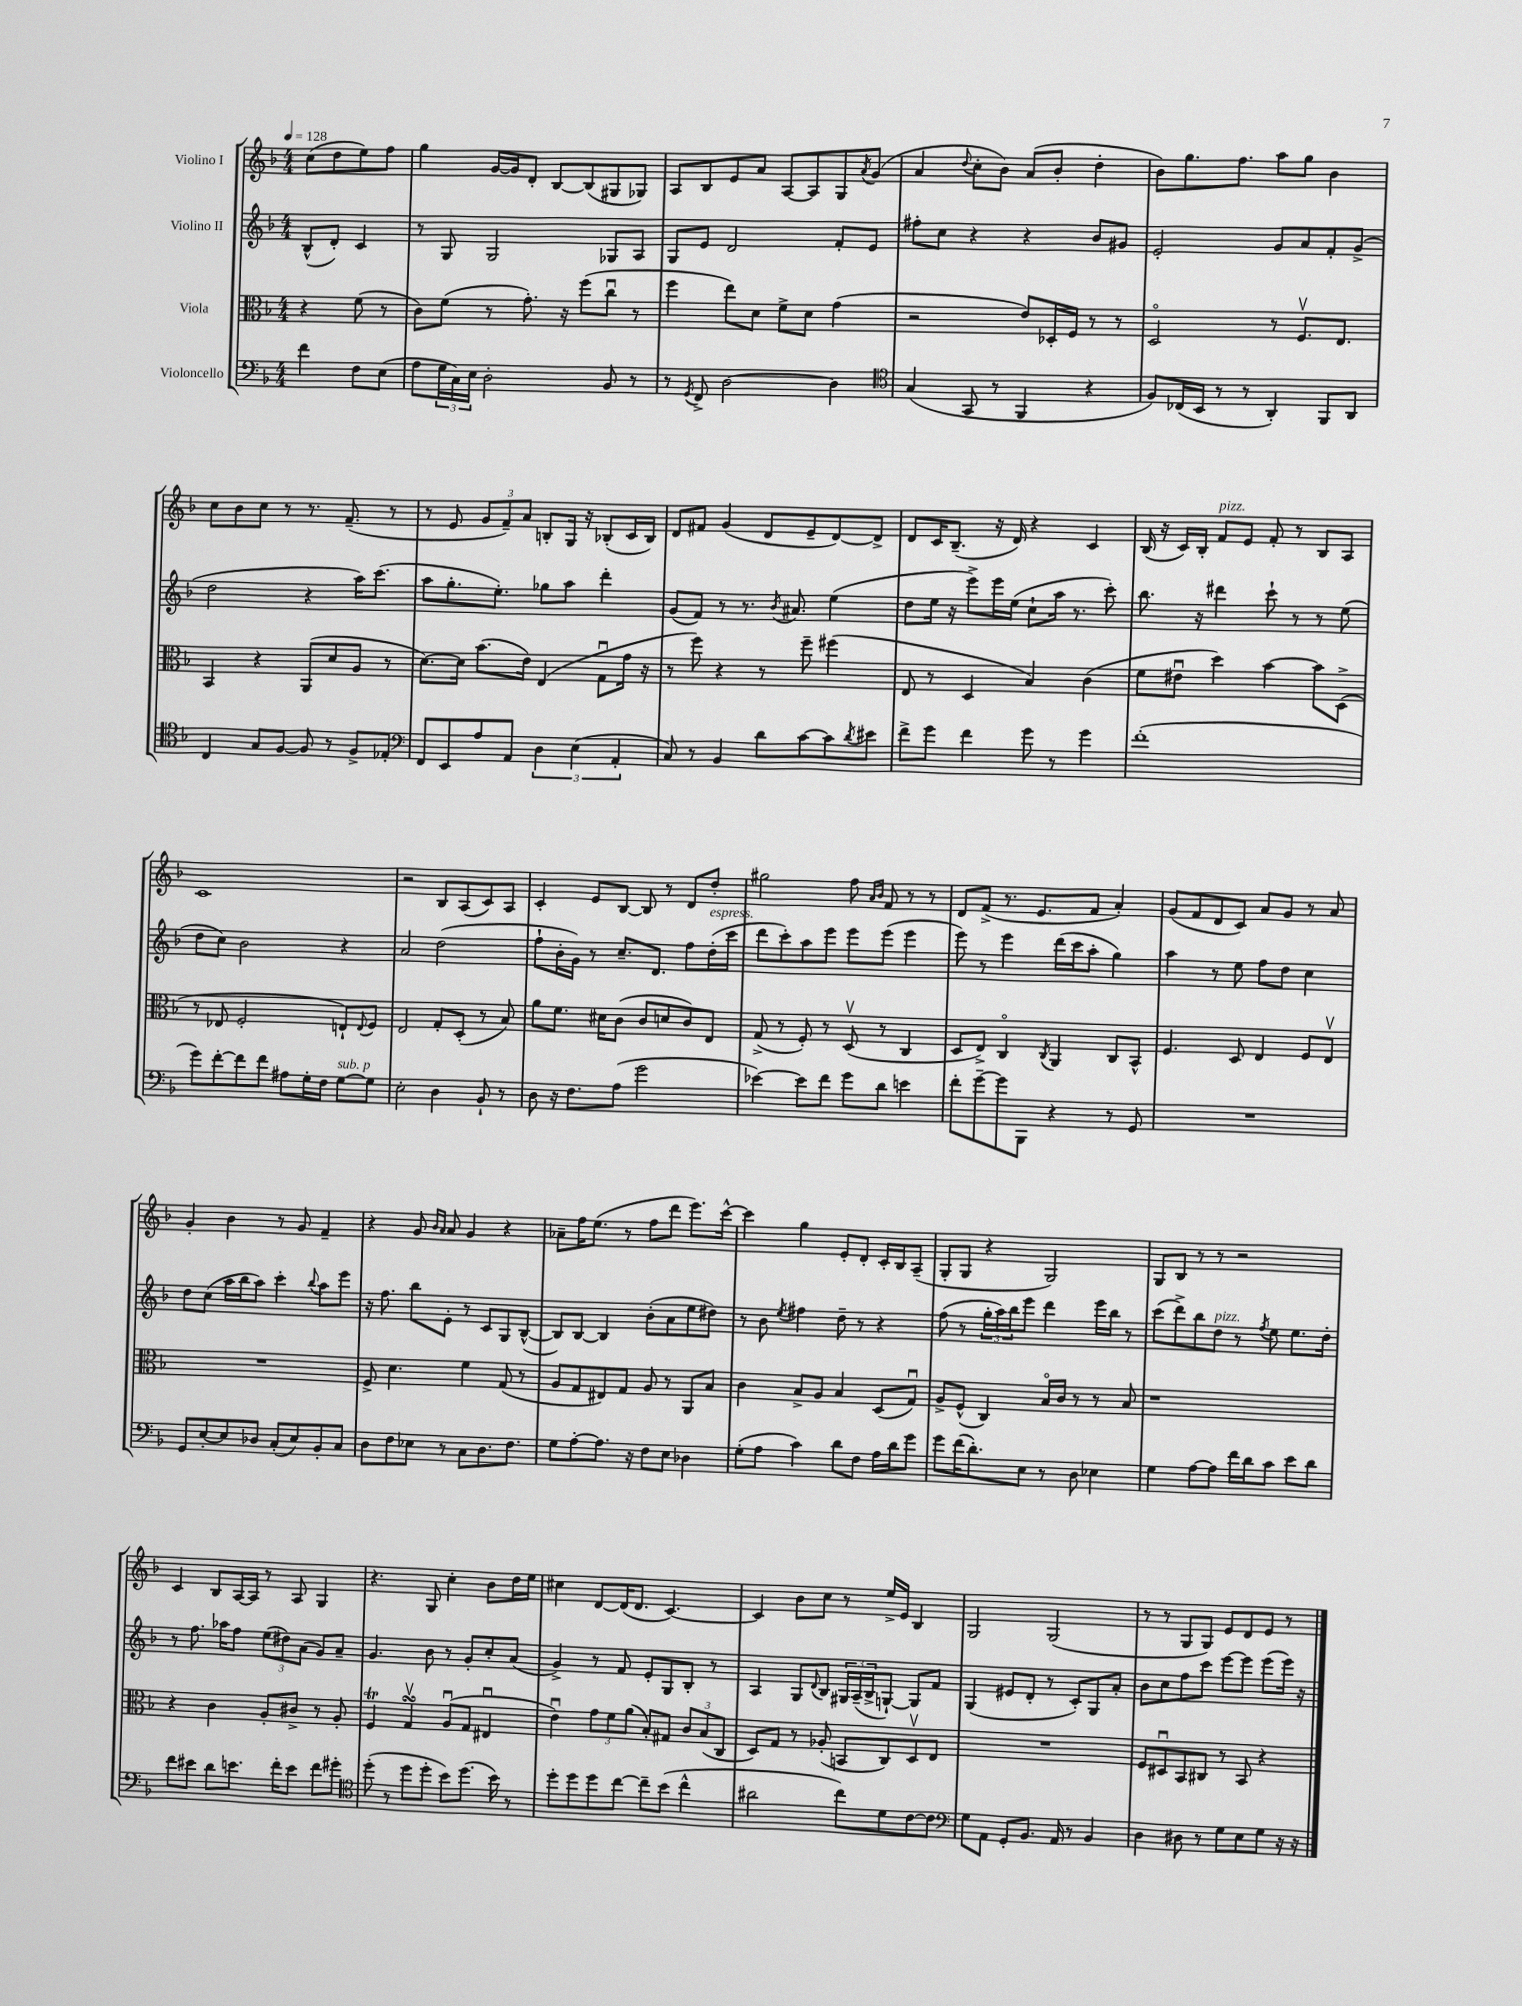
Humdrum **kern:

**kern	**kern	**kern	**kern
*part4	*part3	*part2	*part1
*staff4	*staff3	*staff2	*staff1
*I"Violoncello	*I"Viola	*I"Violino II	*I"Violino I
*clefF4	*clefC3	*clefG2	*clefG2
*k[b-]	*k[b-]	*k[b-]	*k[b-]
*M4/4	*M4/4	*M4/4	*M4/4
*MM128	*MM128	*MM128	*MM128
=	=	=	=
4f\	4r	(8B-^^/L	(8cc\L
.	.	8d'/J)	8dd\
8F\L	(8f\	4c/	8ee\)
(8E\J	8r	.	8ff\J
=1	=1	=1	=1
8A\L	8c\L)	8r	4gg\
24G\L	(8f\J	8G/	.
24C\)	.	.	.
24E\JJ	.	.	.
2D'\	8r	2G/	[16g/LL
.	.	.	16g/J]
.	8.g'\)	.	8d'/J
.	.	.	[8B-/L
.	16r	.	.
.	(8ff\L	.	(8B-/]
8BB-/	8ccu\J	8G-X/L	8G#X/
8r	8r	8A/J	8G-X/J)
=2	=2	=2	=2
8r	4ff\	8G/L	8A/L
8qGG/	.	.	.
8FF^/	.	8e/J	8B-/
[2D\	8ee\L)	2d/	8e/
.	8d\J	.	8a/J
.	8f^\L	.	[8A/L
.	8d\J	.	8A/]
4D\]	(4g\	8f'/L	8G/
.	.	.	8qa/
.	.	8e/J	(8g/J
=3	=3	=3	=3
*clefC4	*	*	*
(4G/	2r	8ff#X'\L	4a/
.	.	8cc\J	.
.	.	.	8qqdd/
8GG/	.	4r	8cc'\L
8r	.	.	8b-\J)
4FF/	8e/L)	4r	(8a/L
.	16D-X'/L	.	8b-'/J
.	16F/JJ	.	.
4r	8r	8b-/L	4dd'\
.	8r	8g#X/J	.
=4	=4	=4	=4
8F/L)	2D/	2e'/	8b-\L)
(16C-X/L	.	.	8.gg\
16BB-/JJ	.	.	.
8r	.	.	.
.	.	.	8.ff\J
8r	.	.	.
4AA'/)	8r	8g/L	8aa\L
.	8.Fv/L	8a/	8gg\J
8FF/L	.	8f'/	4b-\
.	8.E/J	.	.
8AA/J	.	(8g^/J	.
!!LO:LB:g=z
=5	=5	=5	=5
4C/	4BB-/	2dd\	8cc\L
.	.	.	8b-\
8G/L	4r	.	8cc\J
[8F/J	.	.	8r
8F/]	(8AA/L	4r	8.r
8r	8d/	.	.
.	.	.	(8.f~/
8F^/L	8A/J	16aa\KL)	.
.	.	(8.ccc\J	.
8E-X'/J	8r	.	8r
=6	=6	=6	=6
*clefF4	*	*	*
8FF/L	[8.d\L)	8aa\L	8r
8EE/	.	8.gg'\	8e/
.	16d\Jk]	.	.
8A/	(8.b-\L	.	12g/L
.	.	8.ee'\J)	.
.	.	.	12f~/)
8AA/J	.	.	.
.	.	.	12a/J
.	16e\Jk)	.	.
6D\	(4E/	8gg-X\L	8Bn'/L
.	.	8aa\J	16G/Jk
(6E\	.	.	.
.	.	.	16r
.	8Gu\L	4ddd'\	(8B-X'/L
6AA'/	.	.	.
.	16g\Jk	.	16c/L
.	16r	.	16B-/JJ)
=7	=7	=7	=7
8C/)	8r	(8g/L	8d/L
8r	8ff\)	8f/J)	8f#X/J
4BB-/	4r	8r	(4g/
.	.	8.r	.
8d\L	8r	.	8d/L
.	.	8qb-/	.
.	.	8.a#X/	.
[8c\	8ff~\	.	8e~/
8c\]	(4ff#X\	(4ee\	[8d/)
8qd/	.	.	.
8e#X\J	.	.	8d^/J]
=8	=8	=8	=8
8f^\L	8E/	8dd\L	8d/L
8g\J	8r	16ee\Jk	16c/K
.	.	16r	(8.B-~/J
4f\	4D/	8eee^\L)	.
.	.	16eee\L	16r
.	.	(16ee\JJ	16d/)
8g\	4B-/)	8cc`\L	4r
8r	.	16aa\Jk	.
.	.	8.r	.
4g\	(4c\	.	4c/
.	.	8ccc'\)	.
=9	=9	=9	=9
(1f'	8f\L	8.bb-\	(16B-/
.	.	.	16r
.	8e#Xu\J	.	16c/LL)
.	.	16r	16B-'/JJ
!	!	!	!LO:TX:a:i:t=pizz.
.	4dd\)	4ddd#X\	8f/L
.	.	.	8e/J
.	[4b-\	8ccc`\	8f'/
.	.	8r	8r
.	8b-\L]	8r	8B-/L
.	(8D^\J	(8ee\	8A/J
!!LO:LB:g=z
=10	=10	=10	=10
8g\L)	8r	8dd\L	1c
[8f'\	8E-X/	8cc\J)	.
8f\]	2F'/	2b-\	.
8f\J	.	.	.
8A#X\L	.	.	.
16G'\L	.	.	.
16F\JJ	.	.	.
!LO:TX:a:i:t=sub. p	!	!	!
[8G\L	8En`/L)	4r	.
.	8qqE/	.	.
8G\J]	8F/J	.	.
=11	=11	=11	=11
2E'\	2E/	2a/	2r
4D\	8G'/L	(2dd\	8B-/L
.	(8D'/J	.	(8A/
8BB-`/	8r	.	8c/)
8r	8B-/)	.	8A/J
=12	=12	=12	=12
8D\	8a\L	8ff`\L	4c'/
16r	8.f\J	16b-'\L	.
8.F\L	.	16g\JJ)	.
.	.	8r	8e/L
.	16d#X\KL	.	.
(8A\J	(8c\J	8.cc~/L	[8B-/J
2g\	8c/L	.	8B-/]
.	.	8.d/J	.
.	8dn/	.	8r
.	8c/)	8ff\L	8d/L
!	!	!LO:TX:a:i:t=espress.	!
.	8E/J	(16dd'\L	8dd'/J
.	.	16ccc\JJ	.
=13	=13	=13	=13
[4e-X\)	(8G^/	8ddd\L	2gg#X\
.	8r	8ccc'\)	.
8e-\L]	8F'/)	8aa\	.
8f\J	8r	8eee\J	.
8g\L	(8Dv/	8eee\L	8ff\
.	.	.	16qqa/LL
.	.	.	16qqb-/JJ
8d\J	8r	(8eee\J	8f/
4en\	4C/	4eee\	8r
.	.	.	8r
=14	=14	=14	=14
8f'\L	8D/L	8eee\)	8d/L
[8g~\	8E^/J)	8r	(8f^/J
8g\]	4C/	4eee\	8.r
8BBB-\J	.	.	.
.	.	.	8.e/L
.	8qC/	.	.
4r	4AA/	(16ddd\LL	.
.	.	16ccc\J	.
.	.	8aa'\J	8f/J
8r	8C/L	4gg\)	4a'/)
8GG/	8BB-^^/J	.	.
=15	=15	=15	=15
1r	4.F/	4aa\	(8g/L
.	.	.	8f/
.	.	8r	8d/
.	8D/	8ee\	8c/J)
.	4E/	8ff\L	8a/L
.	.	8dd\J	8g/J
.	8F/L	4cc\	8r
.	8Ev/J	.	8a/
!!LO:LB:g=z
=16	=16	=16	=16
8GG/L	1r	8dd\L	4g'/
[8E'/	.	(8cc\J	.
8E/]	.	16aa\LL	4b-\
.	.	16bb-\J	.
8D-X/J	.	8aa\J)	.
(8C'/L	.	4ccc'\	8r
8E/)	.	.	8g/
.	.	8qqbb-/	.
8BB-'/	.	8aa\L	4f~/
8C/J	.	8eee\J	.
=17	=17	=17	=17
8D\L	8F^/	16r	4r
.	.	8.ff\	.
8F\	4.d\	.	.
8E-X\J	.	8bb-\L	8g/
.	.	.	16qqb-/LL
.	.	.	16qqa/JJ
8r	.	8e'\J	8a/
8C\L	4f\	8r	4g/
8.D\	.	8c/L	.
.	(8G/	8G/	4r
8.F\J	.	.	.
.	8r	([8B-^^/J	.
=18	=18	=18	=18
8G\L	8A/L	8B-/L])	8a-X~\L
[8A'\	8G/	[8B-/J	16ff\K
.	.	.	(8.ee\J
8.A\J]	8E#X/)	4B-/]	.
.	8G/J	.	8r
16r	.	.	.
8F\L	8A/	(8b-'\L	8ff\L
8E\J	8r	8a\	8ddd\J
4D-X\	8AA/L	8ee\	8.eee\L)
.	8B-/J	8dd#X\J)	.
.	.	.	[16ccc^^\Jk
=19	=19	=19	=19
(8G'\L	4c\	8r	4ccc\]
8A\J	.	8b-\	.
.	.	8qee/	.
4c\)	8B-^/L	4ff#X\	4gg\
.	8A/J	.	.
8d\L	4B-/	8dd~\	8e'/L
8F\J	.	8r	8d'/J
16A\LL	(8D/L	4r	16c'/LL
16d\J	.	.	16B-/J
8g\J	8Gu/J)	.	(8A~/J
=20	=20	=20	=20
8g\L	8A^/L	(8ff\	8G'/L
(16f\K	(8F^^/J	8r	8G/J
8.d'\)	.	.	.
.	4C/)	24gg'\LL	4r
.	.	24aa\)	.
.	.	24bb-\J	.
8E\J	.	8eee\J	.
8r	16B-/LL	4ddd\	2G/)
.	16c/JJ	.	.
8D\	8r	.	.
4E-X\	8r	16eee\LL	.
.	.	16bb-\JJ	.
.	8B-/	8r	.
=21	=21	=21	=21
4G\	1r	(8ccc\L	8G/L
.	.	8ddd^\)	8B-/J
[8A\L	.	8bb-\	8r
!	!	!LO:TX:a:i:t=pizz.	!
8A\J]	.	8dd\J	8r
16f\LL	.	8r	2r
16d\J	.	.	.
.	.	8qff/	.
8c\J	.	8ee\	.
8e\L	.	8.ee\L	.
8d\J	.	.	.
.	.	16dd'\Jk	.
!!LO:LB:g=z
=22	=22	=22	=22
8f\L	4r	8r	4c/
8e#X\J	.	8.ff\	.
8d\L	4c\	.	8B-/L
.	.	16aa-X\KL	.
8.en\J	.	8ff\J	[16A/L
.	.	.	16A/JJ]
.	8A'/L	(12ee\L	8r
16f'\KL	.	.	.
.	.	12dd#X\)	.
8e\J	8c#X^/J	.	8A/
.	.	(12a\J	.
8f\L	8r	8g/L)	4G/
8g#X'\J	8A'/	8a~/J	.
=23	=23	=23	=23
*clefC4	*	*	*
(8dd'\	4FT/	4.g/	4.r
8r	.	.	.
8dd\L	4GsSSSv/	.	.
8dd'\J	.	8b-\	8G/
8b-\L)	(8Au/L	8r	4cc'\
(8.dd\J	8G/J	8g'/L	.
.	4E#Xu/	8cc'/	8b-\L
16b-\)	.	.	.
8r	.	(8a/J	16dd\L
.	.	.	16ee\JJ
=24	=24	=24	=24
8dd'\L	4eu\)	4g^/)	4cc#X\
8dd\	.	.	.
8dd\	12g\L	8r	[8d/L
.	12f\	.	.
[8cc\J	.	8f/	(16d/K]
.	(12a\J	.	.
.	.	.	8.d/J
8cc~\L]	8B-'/L)	8e'/L	.
(8b-\J	8G#X/J	8G/	[4.c/)
4cc^^\	12c/L	8B-'/J	.
.	(12B-/	.	.
.	.	8r	.
.	12C/J	.	.
=25	=25	=25	=25
2a#X\	8D/L)	4A/	4c/]
.	8G/J	.	.
.	8r	8G/L	8b-\L
.	.	8qqd/	.
.	(8A-X'/	8B-/J	8cc\J
8cc\L)	8BBn/L	24G#X/LL	8r
.	.	(24A~/	.
.	.	24B-^/J	.
8d\	8C/)	[8Gn`/J)	16ee^/LL
.	.	.	16e/JJ
[8c\	8Dv/	8G/L]	4B-/
8c\J]	8E/J	8f/J	.
=26	=26	=26	=26
*clefF4	*	*	*
8G\L	1r	(4G/	2G/
8AA\J	.	.	.
8GG'/L	.	8e#X/L	.
8.BB-/J	.	8d'/J	.
.	.	8r	(2G/
16AA/	.	.	.
8r	.	8c'/L)	.
4BB-/	.	8G/	.
.	.	8a'/J	.
=27	=27	=27	=27
4D\	8F/L	8b-\L	8r
.	8D#Xu/	8cc\	8r
8D#X\	8BB-/	8ff\	8G/L
8r	8C#X/J	8ccc\J	8G/J)
8G\L	8r	[8eee\L	8e/L
8E\	8BB-/	8eee\J]	8d/
8G\J	4r	(8eee\L	8e/J
16r	.	16eee\Jk)	8r
16r	.	16r	.
==	==	==	==
*-	*-	*-	*-
